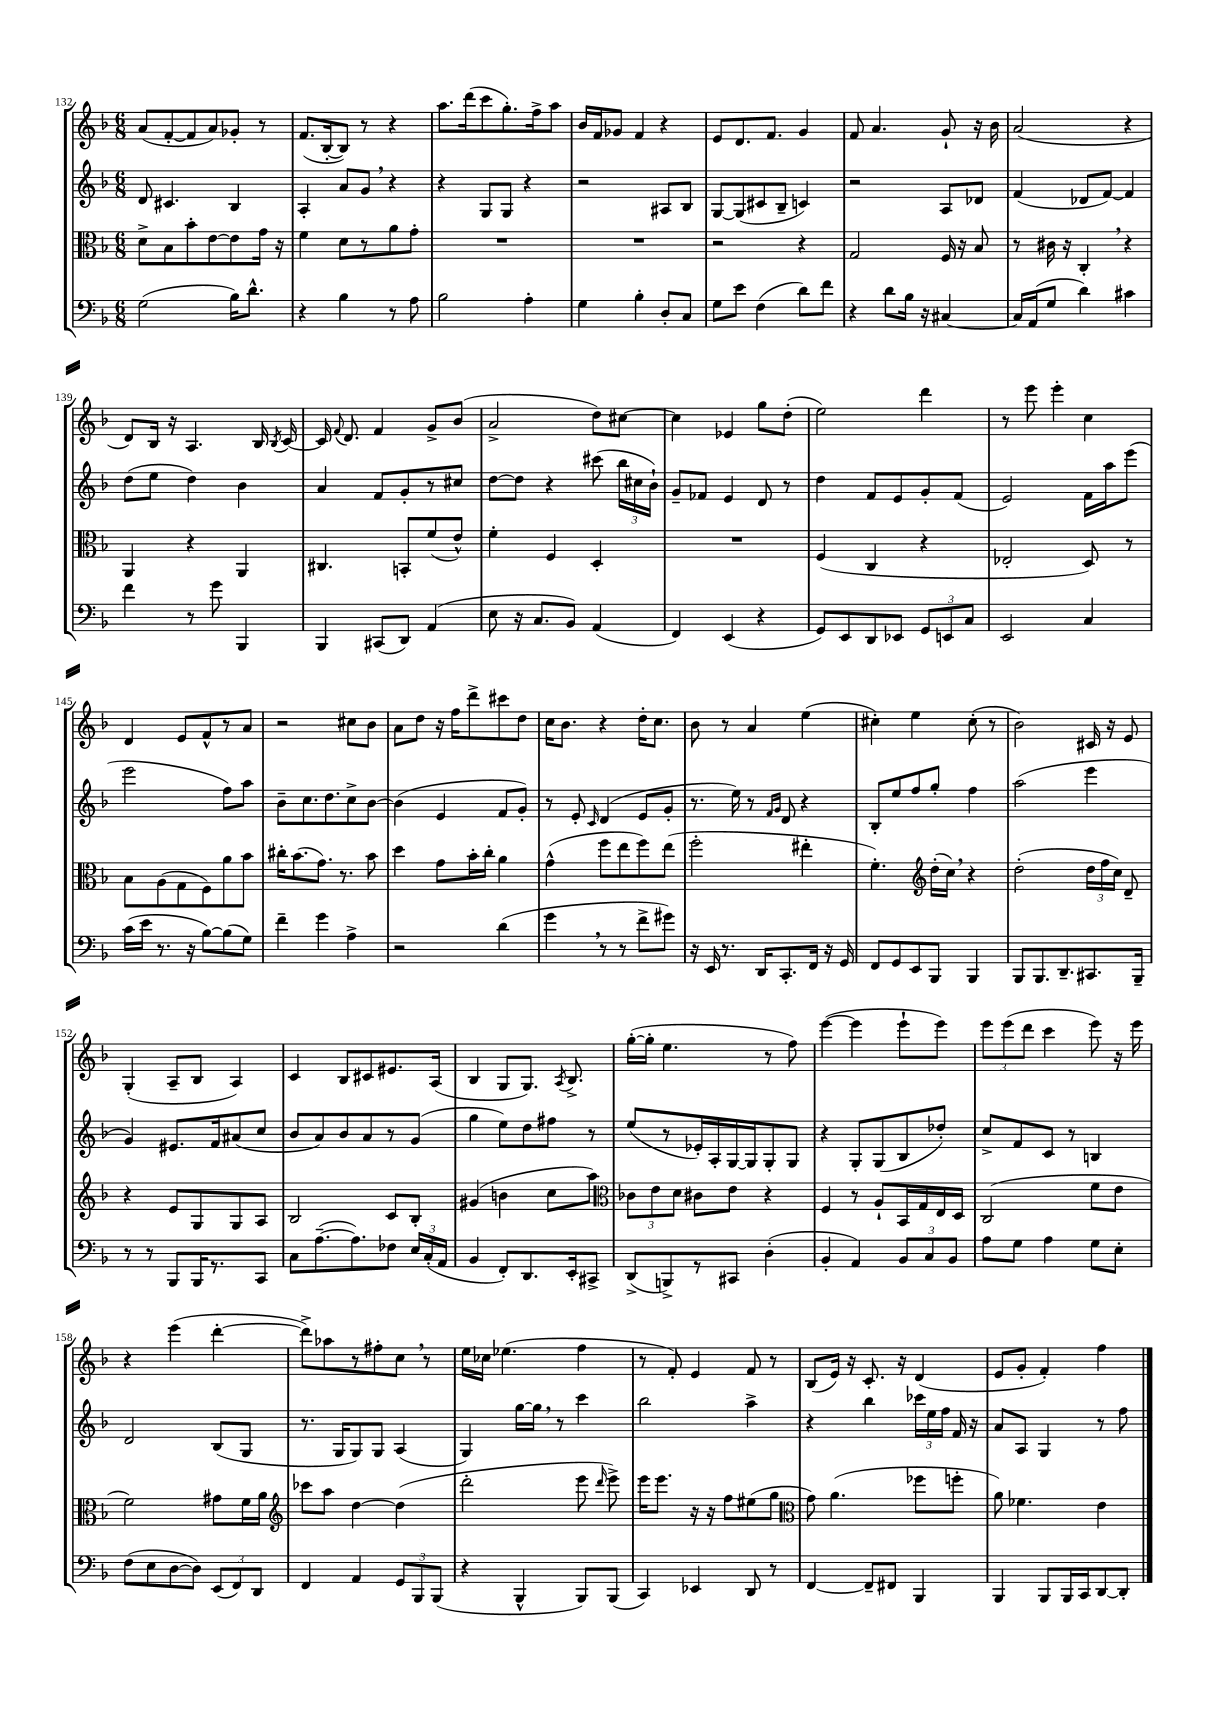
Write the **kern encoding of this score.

**kern	**kern	**kern	**kern
*part4	*part3	*part2	*part1
*staff4	*staff3	*staff2	*staff1
*clefF4	*clefC3	*clefG2	*clefG2
*k[b-]	*k[b-]	*k[b-]	*k[b-]
*M6/8	*M6/8	*M6/8	*M6/8
=132	=132	=132	=132
(2G\	8d^\L	8d/	(8a/L
.	8B-\	4.c#X/	[8f'/
.	8b-'\	.	8f/]
.	[8e\	.	8a/)
16B-\KL)	8e\]	4B-/	8g-X'/J
8.d^^\J	.	.	.
.	16g\Jk	.	8r
.	16r	.	.
=133	=133	=133	=133
4r	4f\	4A'/	(8.f/L
.	.	.	[16B-'/k
4B-\	8d\L	8a/L	8B-/J])
.	8r	8g,/J	8r
8r	8a\	4r	4r
8A\	8g'\J	.	.
=134	=134	=134	=134
2B-\	2.r	4r	8.aa\L
.	.	.	(16ddd\k
.	.	8G/L	8ccc\
.	.	8G/J	8.gg'\)
4A'\	.	4r	.
.	.	.	16ff^\k
.	.	.	8aa\J
=135	=135	=135	=135
4G\	2.r	2r	16b-/LL
.	.	.	16f/J
.	.	.	8g-X/J
4B-'\	.	.	4f/
8D'/L	.	8A#X/L	4r
8C/J	.	8B-/J	.
=136	=136	=136	=136
8G\L	2r	[8G/L	8e/L
8e\J	.	(8G/]	8.d/
(4F\	.	8c#X/	.
.	.	.	8.f/J
.	.	8B-~/J	.
8d\L)	4r	4cn/)	4g/
8f\J	.	.	.
=137	=137	=137	=137
4r	2G/	2r	8f/
.	.	.	4.a/
8d\L	.	.	.
16B-\Jk	.	.	.
16r	.	.	.
[4C#X/	16F/	8A/L	8g`/
.	16r	.	.
.	8B-/	8d-X/J	16r
.	.	.	16b-\
=138	=138	=138	=138
16C#/LL]	8r	(4f/	(2a/
(16AA/J	.	.	.
8G/J	16c#X\	.	.
.	16r	.	.
4d\)	4C',/	8d-X/L	.
.	.	[8f/J)	.
4c#X\	4r	4f/]	4r
!!LO:LB:g=z
=139	=139	=139	=139
4f\	4AA/	(8dd\L	8d/L)
.	.	8ee\J	16B-/Jk
.	.	.	16r
8r	4r	4dd\)	4.A/
8g\	.	.	.
4BBB-/	4AA/	4b-\	.
.	.	.	16B-/
.	.	.	8qB-/
.	.	.	[16c/
=140	=140	=140	=140
4BBB-/	4.C#X/	4a/	16c/]
.	.	.	8qqf/
.	.	.	8.d/
(8CC#X/L	.	8f/L	4f/
8DD/J)	8BBn'/L	8g'/	.
(4AA/	(8f/	8r	8g^/L
.	8e^^/J)	8cc#X/J	(8b-/J
=141	=141	=141	=141
8E\	4f'\	[8dd\L	2a^/
16r	.	8dd\J]	.
8.C/L	.	.	.
.	4F/	4r	.
8BB-/J)	.	.	.
(4AA/	4D'/	(8ccc#X\	8dd\L)
.	.	24bb-\LL	[8cc#X\J
.	.	24cc#X\	.
.	.	24b-`\JJ)	.
=142	=142	=142	=142
4FF/)	2.r	8g~/L	4cc#\]
.	.	8f-X/J	.
(4EE/	.	4e/	4e-X/
4r	.	8d/	8gg\L
.	.	8r	(8dd'\J
=143	=143	=143	=143
8GG/L)	(4F/	4dd\	2ee\)
8EE/	.	.	.
8DD/	4C/	8f/L	.
8EE-X/J	.	8e/	.
12GG/L	4r	8g'/	4ddd\
12EEn/	.	.	.
.	.	(8f/J	.
12C/J	.	.	.
=144	=144	=144	=144
2EE/	2E-X'/	2e/)	8r
.	.	.	8eee\
.	.	.	4eee'\
4C/	8D/)	16f\LL	4cc\
.	.	16aa\J	.
.	8r	(8eee\J	.
!!LO:LB:g=z
=145	=145	=145	=145
(16c\LL	8B-\L	2eee\	4d/
16e\JJ	.	.	.
8.r	(8A\	.	.
.	8G\	.	8e/L
16r	.	.	.
[8B-\L)	8F\)	.	8f^^/
(8B-\]	8a\	8ff\L)	8r
8G\J)	8b-\J	8aa\J	8a/J
=146	=146	=146	=146
4f~\	16cc#X'\KL	8b-~\L	2r
.	(8.b-\	.	.
.	.	8.cc\	.
4g\	8.g\J)	.	.
.	.	8.dd\	.
.	8.r	.	.
4A^\	.	8cc^\	8cc#X\L
.	8b-\	[8b-\J	8b-\J
=147	=147	=147	=147
2r	4dd\	(4b-\]	8a\L
.	.	.	8dd\J
.	8g\L	4e/	16r
.	.	.	16ff\KL
.	16b-'\L	.	8ddd^\
.	16cc'\JJ	.	.
(4d\	4a\	8f/L	8ccc#X\
.	.	8g'/J)	8dd\J
=148	=148	=148	=148
4g,\	(4g^^\	8r	16cc\KL
.	.	.	8.b-\J
.	.	8e'/	.
.	.	16qqc/	.
8r	8ff\L	(4d/	4r
8r	8ee\	.	.
8f^\L	8ff\)	8e/L	16dd'\KL
.	.	.	8.cc\J
8g#X\J)	(8ee\J	8g'/J	.
=149	=149	=149	=149
16r	2ff'\	8.r	8b-\
16EE/	.	.	.
8.r	.	.	8r
.	.	16ee\)	.
.	.	8r	4a/
16DD/KL	.	.	.
.	.	16qqf/LL	.
.	.	16qqg/JJ	.
8.CC'/	.	8d/	.
.	4ee#X'\	4r	(4ee\
16FF/Jk	.	.	.
16r	.	.	.
16GG/	.	.	.
=150	=150	=150	=150
8FF/L	4.f'\)	8B-'/L	4cc#X'\)
8GG/	.	8ee/	.
8EE/	.	8ff/	4ee\
*	*clefG2	*	*
8BBB-/J	(16dd'\LL	8gg'/J	.
.	16cc,\JJ)	.	.
4BBB-/	4r	4ff\	(8cc#'\
.	.	.	8r
=151	=151	=151	=151
8BBB-/L	(2dd'\	(2aa\	2b-\)
8.BBB-/	.	.	.
8.DD~/	.	.	.
8.CC#X/	24dd\LL	4eee\	16c#X/
.	24ff\	.	.
.	.	.	16r
.	24cc\JJ)	.	.
.	8d~/	.	8e/
16BBB-~/Jk	.	.	.
!!LO:LB:g=z
=152	=152	=152	=152
8r	4r	4g/)	(4G'/
8r	.	.	.
8BBB-/L	8e/L	8.e#X/L	8A~/L
16BBB-/K	8G/	.	8B-/J
8.r	.	16f/k	.
.	8G/	(8a#X/	4A/)
8CC/J	8A/J	8cc/J	.
=153	=153	=153	=153
8C\L	2B-/	8b-/L	4c/
([8.A~\	.	8a/)	.
.	.	8b-/	8B-/L
8.A\])	.	.	.
.	.	8a/	8c#X/
8F-X\J	8c/L	8r	8.e#X/
24E/LL	8B-'/J	(8g/J	.
(24C'/	.	.	.
.	.	.	(16A/Jk
24AA/JJ	.	.	.
=154	=154	=154	=154
4BB-/	(4g#X/	4gg\	4B-/
8FF'/L)	4bn\	8ee\L)	8G/L
8.DD/	.	8dd\	8.G/J)
.	8cc\L	8ff#X\J	.
.	.	.	8qA/
16EE'/k	.	.	8.B-^/
8CC#X^/J	8aa\J)	8r	.
=155	=155	=155	=155
*	*clefC3	*	*
(8DD^/L	12c-X\L	(8ee/L	([16gg'\LL
.	.	.	16gg'\JJ]
.	12e\	.	.
8BBBn^/)	.	8r	4.ee\
.	12d\J	.	.
8r	8c#X\L	16e-X'/L)	.
.	.	16A'/	.
8CC#X/J	8e\J	[16G/	.
.	.	16G/J]	.
(4D'\	4r	8G'/	8r
.	.	8G/J	8ff\)
=156	=156	=156	=156
4BB-'/	4F/	4r	([4eee\
4AA/)	8r	8G'/L	4eee\]
.	8A`/L	(8G/	.
12BB-/L	16BB-/L	8B-/	8eee`\L
.	16G/	.	.
12C/	.	.	.
.	16E/	8dd-X'/J)	8eee\J)
12BB-/J	.	.	.
.	16D/JJ	.	.
=157	=157	=157	=157
8A\L	(2C/	8cc^/L	12eee\L
.	.	.	(12eee\
8G\J	.	8f/	.
.	.	.	12ddd\J
4A\	.	8c/J	4ccc\
.	.	8r	.
8G\L	8f\L	4Bn/	8eee\)
8E'\J	8e\J	.	16r
.	.	.	16eee\
!!LO:LB:g=z
=158	=158	=158	=158
(8F\L	2f\)	2d/	4r
8E\	.	.	.
[8D\	.	.	(4eee\
8D\J])	.	.	.
(12EE/L	8g#X\L	(8B-/L	[4ddd'\
12FF/)	.	.	.
.	16f\L	8G/J	.
12DD/J	.	.	.
.	16a\JJ	.	.
=159	=159	=159	=159
*	*clefG2	*	*
4FF/	8ccc-X\L	8.r	8ddd^\L])
.	8aa\J	.	8aa-X\
.	.	16G/KL	.
4AA/	[4dd\	8G/)	8r
.	.	8G/J	8ff#X'\
12GG/L	(4dd\]	(4A/	8cc,\J
12BBB-/	.	.	.
.	.	.	8r
(12BBB-/J	.	.	.
=160	=160	=160	=160
4r	2ddd'\	4G/)	16ee\LL
.	.	.	16cc-X\JJ
.	.	.	(4.ee-X\
4BBB-^^/	.	[16gg\LL	.
.	.	16gg,\JJ]	.
.	.	8r	.
8BBB-/L)	8eee\	4ccc\	4ff\
.	16qqddd/	.	.
(8BBB-/J	8eee^\)	.	.
=161	=161	=161	=161
4CC/)	16eee\KL	2bb-\	8r
.	8.eee\J	.	.
.	.	.	8f'/)
4EE-X/	16r	.	4e/
.	16r	.	.
.	8ff\L	.	.
8DD/	(8ee#X\	4aa^\	8f/
8r	8gg\J	.	8r
=162	=162	=162	=162
*	*clefC3	*	*
[4FF/	8g\)	4r	(8B-/L
.	(4.a\	.	16e/Jk)
.	.	.	16r
8FF~/L]	.	4bb-\	8.c'/
8FF#X/J	.	.	.
.	.	.	16r
4BBB-/	8ff-X\L	24ccc-X\LL	(4d/
.	.	24ee\	.
.	.	24ff\JJ	.
.	8ffn'\J	16f/	.
.	.	16r	.
=163	=163	=163	=163
4BBB-/	8a\)	8a/L	8e/L
.	4.f-X\	8A/J	8g'/J
8BBB-/L	.	4G/	4f'/)
16BBB-/L	.	.	.
16CC/J	.	.	.
[8DD/	4e\	8r	4ff\
8DD'/J]	.	8ff\	.
==	==	==	==
*-	*-	*-	*-
